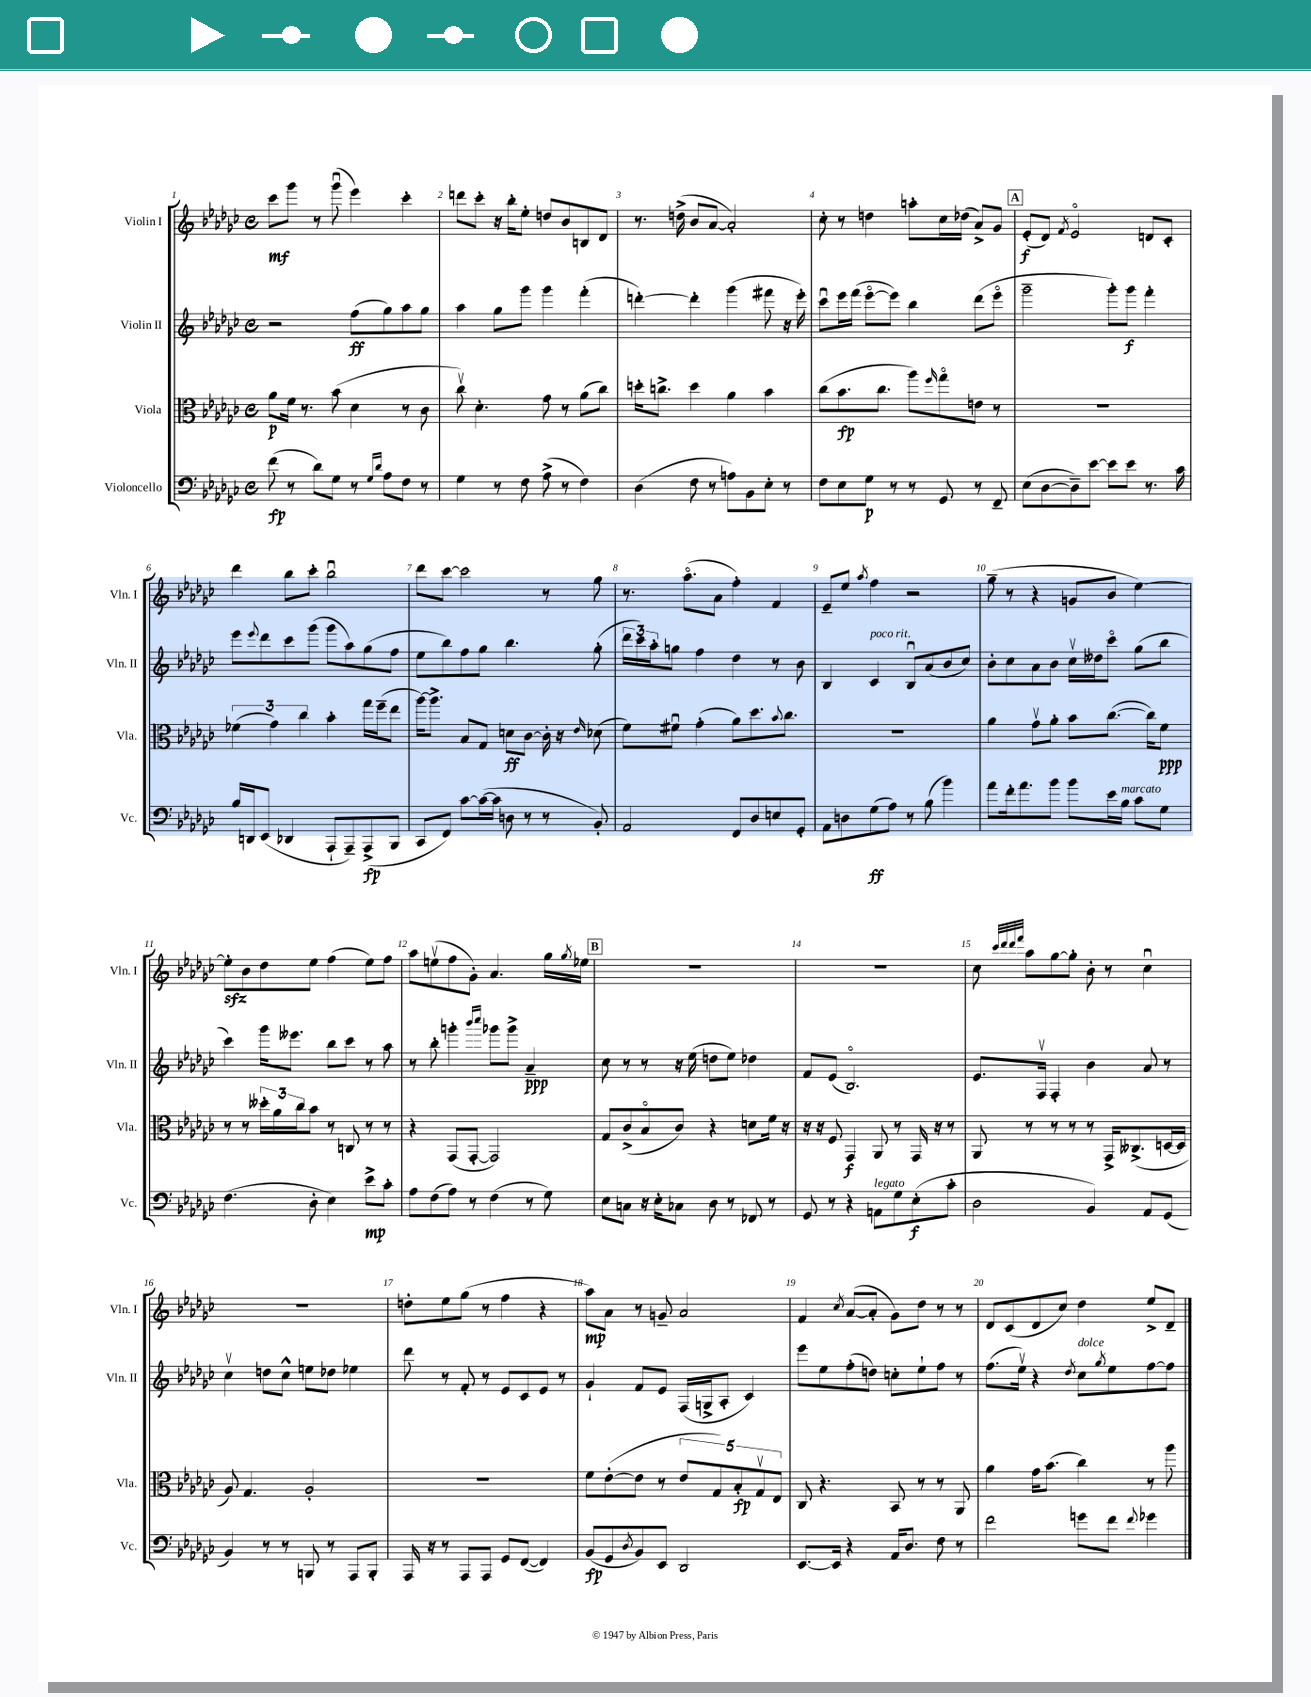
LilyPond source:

<<
\new StaffGroup <<
\new Staff = "s0" \with { instrumentName = "Violin I" shortInstrumentName = "Vln. I" } {
    \clef treble \key ges \major \defaultTimeSignature \time 4/4
    ces'''8\mf ges'''8 r8 ges'''8\downbow( ees'''4) ces'''4-. |
    d'''8 ces'''8-. r16 bes''16-. ees''8-. d''8 bes'8 b8 des'8 |
    r8. d''16->( bes'8 aes'8~ aes'2-.) |
    ces''8-. r8 d''4 a''8-. ces''16 des''16( aes'8->) ges'8 |
    \mark \markup { \box "A" } ees'8-.\f( des'8) \acciaccatura { f'8 } ees'2\flageolet d'8 ces'8-. |
    des'''4 bes''8 ces'''8-. bes''2\downbow |
    des'''8 ces'''8~ ces'''2 r8 ges''8 |
    r8. aes''8.\flageolet( aes'8 f''4-.) f'4 |
    ees'8-- ees''8 \acciaccatura { aes''8 } f''4 r2 |
    ges''8--( r8 r4 g'8 bes'8 ees''4~) |
    ees''8-.\sfz bes'8 des''8 ees''8 f''4( ees''8) f''8 |
    aes''8 e''8\upbow( f''8 ges'8-.) aes'4. ges''16 \acciaccatura { ges''8 } ees''16 |
    \mark \markup { \box "B" } R1 |
    R1 |
    ces''8 \grace { ces'''32 des'''32 des'''32 f'''32 } aes''8 ges''8~ ges''8-. bes'8-. r8 ces''4\downbow |
    R1 |
    d''8-. ees''8 ges''8( r8 f''4 r4 |
    aes''8\mp) aes'8 r8 g'8-- aes'2 |
    f'4 \acciaccatura { ces''8 } aes'8~( aes'8-. ges'8) des''8 r8 r8 |
    des'8 ces'8( des'8 ces''8) des''4 ees''8-> des'8-- \bar "|." |
}
\new Staff = "s1" \with { instrumentName = "Violin II" shortInstrumentName = "Vln. II" } {
    \clef treble \key ges \major \defaultTimeSignature \time 4/4
    r2 f''8\ff( ges''8) aes''8 ges''8 |
    aes''4 ges''8 ges'''8 ges'''4 f'''4-.( |
    d'''4~-.) d'''4-. ges'''4( fis'''8 r16 ees'''16-.) |
    ces'''8\downbow ees'''16 f'''16( ees'''8~\flageolet ees'''8) bes''4 des'''8( ees'''8\flageolet |
    \mark \markup { \box "A" } ges'''2-- ges'''8-.) ges'''8\f f'''4-. |
    ees'''8 \appoggiatura { ees'''8 } des'''8 ces'''8 ges'''8( ges'''8 aes''8) ges''8( f''8 |
    ees''8 bes''8) f''8 ges''8 bes''4. ges''8-.( |
    \tuplet 3/2 { des'''16 ces'''16) aes''16-. } g''8 f''4 des''4 r8 bes'8 |
    bes4 ces'4^\markup { \italic "poco rit." } bes8\downbow aes'8( bes'8 ces''8) |
    bes'8-. ces''8 aes'8 bes'8 ces''16\upbow deses''16 ces'''8\flageolet ges''8( bes''8 |
    ces'''4) ges'''16 eeses'''8. bes''8 ces'''8 r8 aes''8 |
    r8 bes''8-. g'''4-. \grace { bes'''16 ces''''16 } ges'''8 ges'''8-> aes'4--\ppp |
    \mark \markup { \box "B" } ces''8 r8 r8 r16 ees''16( d''8 ees''8) des''4 |
    f'8 ees'8( bes2.\flageolet) |
    ees'8. f16\upbow f4-. bes'4 aes'8 r8 |
    ces''4\upbow d''8 ces''8-^ e''8 des''8 ees''4 |
    des'''8 r8 f'8-. r8 ees'8 ces'8 ees'8 r8 |
    ges'4-! f'8 ees'8 f16( g16-> aes8-. ces'4) |
    ees'''8 ees''8 f''8-.( d''8) c''8-. ees''8-! f''8 r8 |
    f''8.( ees''16\upbow) r4 \acciaccatura { des''8 } ces''8^\markup { \italic "dolce" } \acciaccatura { ges''8 } ees''8 f''8~ f''8 \bar "|." |
}
\new Staff = "s2" \with { instrumentName = "Viola" shortInstrumentName = "Vla." } {
    \clef alto \key ges \major \defaultTimeSignature \time 4/4
    aes'8\p f'16 r8. bes'8( des'4 r8 ces'8 |
    ces''8\upbow) des'4.-. ges'8 r8 aes'8( ces''8) |
    d''16-. c''8.-> d''4 aes'4 bes'4 |
    ces''8( bes'8.\fp ces''8. aes''8) \grace { f''16 } ges''8\flageolet e'8 r8 |
    \mark \markup { \box "A" } R1 |
    \tuplet 3/2 { fes'4( ges'4) ces''4 } bes'4-. ges''16 f''16--( ees''8 |
    aes''16~) aes''8.-> bes8 ges8 d'8\ff ces'8~ ces'16-. r16 \grace { ees'16 } des'8( |
    f'8) fis'8\downbow ges'4-.( aes'8) des''8. \appoggiatura { bes'8 } ces''8. |
    R1 |
    aes'4 ges'8\upbow aes'8-. bes'8 ces''8.~( ces''16) f'8\ppp |
    r8 r8 \tuplet 3/2 { deses''16-. aes'16 ces''16 } bes'8 r8 c8 r8 r8 |
    r4 ges,8( ges,8~-. ges,2) |
    \mark \markup { \box "B" } ges8 ces'8->( bes8\flageolet ces'8) r4 d'8 f'16 r16 |
    r16 r16 f8 ges,4\f aes,8 r8 ges,16 r16 r8 |
    aes,8 r8 r8 r8 r8 ges,16-> ceses8.->( d16~ d16 |
    aes8) ges4. aes2-. |
    R1 |
    f'8 ees'8~-.( ees'8 r8 \tuplet 5/4 { ees'8 ges8) bes8-.\fp ges8\upbow ees8 } |
    ces8 r4. bes,8 r8 r8 aes,8 |
    aes'4 ges'16 bes'8.( ces''4) r8 aes''8 \bar "|." |
}
\new Staff = "s3" \with { instrumentName = "Violoncello" shortInstrumentName = "Vc." } {
    \clef bass \key ges \major \defaultTimeSignature \time 4/4
    f'8\fp( r8 des'8) ges8 r8 \grace { ges16 des'16 } aes8 f8 r8 |
    ges4 r8 f8 aes8->( r8 f4) |
    des4( f8 r8 a8) bes,8 ees8-. r8 |
    f8 ees8 ges8\p r8 r8 ges,8 r8 f,8-- |
    \mark \markup { \box "A" } ees8( des8~ des8--) ees'8~ ees'8 ees'8 r8. ces'16 |
    bes16 d,16 ees,8( des,4 aes,,8-! aes,,8--) aes,,8->\fp( bes,,8 |
    ces,8 f,8) ces'8~ ces'16~( ces'16 d8 r8 r8 bes,8-.) |
    aes,2 f,8 des8 e8 ges,8-. |
    aes,8 d8 ges8\ff( aes8) r8 bes8( bes'4) |
    aes'8 f'16-. aes'8. bes'8 bes'8 ees'16 bes16^\markup { \italic "marcato" } ces'8 ges8 |
    f4.( des8-. ees4) ees'8->\mp ces'8-. |
    aes8 f8( aes8) r8 f4( r8 ges8) |
    \mark \markup { \box "B" } ees8 c8 r16 ees16-. ces8 des8 r8 fes,8 r8 |
    ges,8 r8 r4 a,8^\markup { \italic "legato" } ges8 ees8-.\f( ces'8-. |
    des2 bes,4) aes,8 ges,8( |
    bes,4) r8 r8 b,,8 r8 aes,,8 b,,8-. |
    aes,,16 r16 r8 aes,,8 aes,,8 ges,8 f,8~( f,4) |
    bes,8\fp( ges,8 \acciaccatura { des8 } bes,8) ees,8 des,2 |
    ees,8.~ ees,16 r4 aes,16 des8. f8 r8 |
    f'2 g'8 f'8 \appoggiatura { f'8 } ges'4 \bar "|." |
}
>>
>>
\layout { \context { \Score \override BarNumber.break-visibility = ##(#f #t #t) barNumberVisibility = #all-bar-numbers-visible } }
